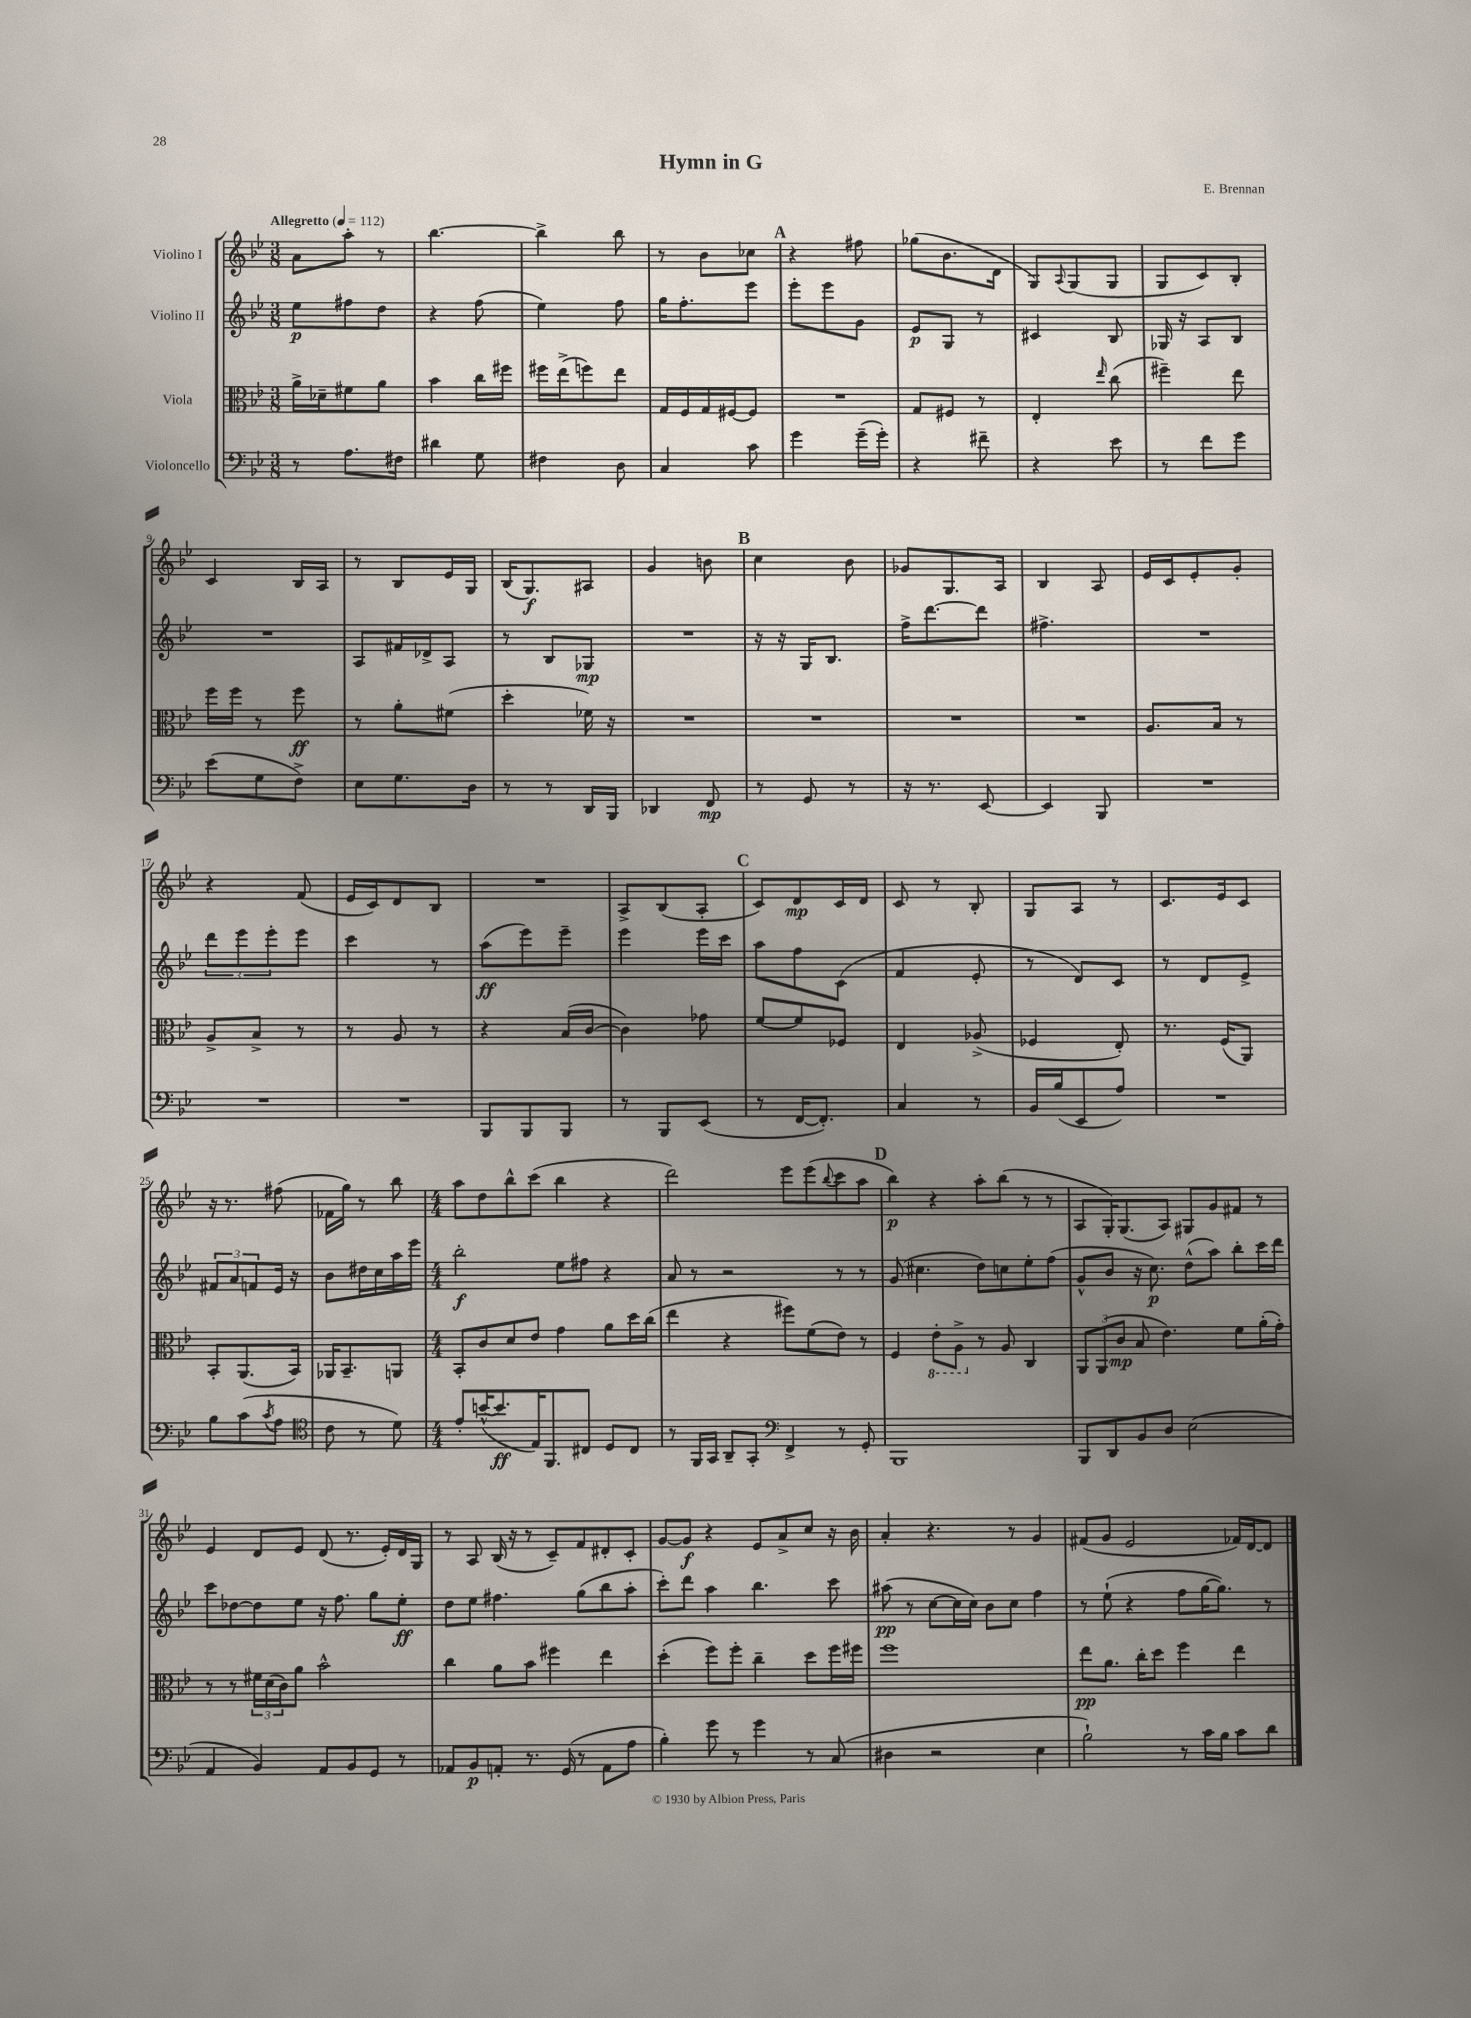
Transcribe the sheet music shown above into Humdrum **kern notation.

**kern	**kern	**kern	**kern
*staff4	*staff3	*staff2	*staff1
*clefF4	*clefC3	*clefG2	*clefG2
*k[b-e-]	*k[b-e-]	*k[b-e-]	*k[b-e-]
*M3/8	*M3/8	*M3/8	*M3/8
*MM112	*MM112	*MM112	*MM112
8r	16a^	8ee-	8a
.	16d-~	.	.
8.A	8f#	8ff#	8aa'
.	8a	8dd	8r
16F#	.	.	.
=	=	=	=
4d#	4b-	4r	[4.bb-
8G	16cc	(8ff	.
.	16ff#	.	.
=	=	=	=
4F#	16ff#	4ee-)	4bb-^]
.	(16ee-^	.	.
.	8ff)	.	.
8D	8ee-	8ff	8bb-
=	=	=	=
4C	16G	16gg	8r
.	16F	8.ff'	.
.	16G	.	8b-
.	[16F#	.	.
8c	8F#]	8eee-	8cc-
=	=	=	=
4g	4.r	8eee-'	4r
.	.	8eee-	.
(16g~	.	8g	8ff#
16g')	.	.	.
=	=	=	=
4r	8G	8e-	(8gg-
.	8F#	8G	8.b-
8f#~	8r	8r	.
.	.	.	16d
=	=	=	=
4r	4E-'	4c#	8G)
.	.	.	8qqA
.	.	.	(8G
.	16qqee-	.	.
8e-	(8cc	8B-	8G
=	=	=	=
8r	4ff#~)	16G-	8G
.	.	16r	.
8f	.	8A	8c)
8g	8ee-	8B-	8B-'
=	=	=	=
(8e-	16ff	4.r	4c
.	16ff	.	.
8G	8r	.	.
8F^)	8ff	.	16B-
.	.	.	16A
=	=	=	=
8E-	8r	8A	8r
8.G	8a'	16f#	8B-
.	.	16d-^	.
.	(8f#	8A	16e-
16D	.	.	16G
=	=	=	=
8r	4dd'	8r	(16B-
.	.	.	8.G)
8r	.	8B-	.
16DD	16f-)	8G-	8A#
16BBB-	16r	.	.
=	=	=	=
4DD-	4.r	4.r	4g
8FF	.	.	8b
=	=	=	=
8r	4.r	16r	4cc
.	.	16r	.
8GG	.	16G	.
.	.	8.B-	.
8r	.	.	8b-
=	=	=	=
16r	4.r	16ff^	8g-
8.r	.	[8.ddd	.
.	.	.	8.G
[8EE-	.	8ddd]	.
.	.	.	16A
=	=	=	=
4EE-]	4.r	4.ff#^	4B-
8BBB-	.	.	8A
=	=	=	=
4.r	8.A	4.r	16e-
.	.	.	16c
.	.	.	8e-'
.	16B-	.	.
.	8r	.	8g'
=	=	=	=
4.r	8A^	12ddd	4r
.	.	12eee-	.
.	8B-^	.	.
.	.	12eee-'	.
.	8r	8eee-	(8f
=	=	=	=
4.r	8r	4ccc	16e-
.	.	.	16c)
.	8A	.	8d
.	8r	8r	8B-
=	=	=	=
8BBB-	4r	(8aa	4.r
8BBB-	.	8eee-)	.
8BBB-	(16B-	8eee-~	.
.	[16c	.	.
=	=	=	=
8r	4c])	4eee-	8A^
8BBB-	.	.	(8B-
(8EE-	8g-	16eee-	8A'
.	.	16ccc	.
=	=	=	=
8r	[8f	8aa	8c)
[16FF	8f]	8ff	8d
8.FF'])	.	.	.
.	8F-	(8c	16c
.	.	.	16d
=	=	=	=
4C	4E-	4f	8c
.	.	.	8r
8r	(8A-^	8e-'	8B-'
=	=	=	=
16BB-	4F-	8r	8G
(16B-	.	.	.
8EE-	.	8d)	8A
8A)	8E-')	8c	8r
=	=	=	=
4.r	8.r	8r	8.c
.	.	8d	.
.	(16F	.	16e-
.	8AA)	8e-^	8c
=	=	=	=
8B-	8BB-'	12f#	16r
.	.	.	8.r
.	.	12a	.
(8c	(8.AA	.	.
.	.	12f	.
8qc	.	.	.
8A	.	16e-	(8ff#
.	16BB-)	16r	.
=	=	=	=
*clefC4	*	*	*
8c	16AA-	8b-	16f-
.	8.BB-~	.	16gg)
8r	.	16dd#	8r
.	.	16cc	.
8d)	8AA	16aa	8bb-
.	.	16eee-	.
=	=	=	=
*M4/4	*M4/4	*M4/4	*M4/4
8e-'	8BB-'	2bb-'	8aa
([16b^^	8c	.	8dd
8.b]	.	.	.
.	8d	.	8bb-^^
16E-)	8e-	.	(8ccc
8.FF	.	.	.
.	4g	8ee-	4bb-
8C#	.	8ff#	.
8D	8a	4r	4r
8C#	16dd	.	.
.	(16cc	.	.
=	=	=	=
8r	4ee-	8a	2ddd)
16FF	.	8r	.
16GG	.	.	.
8AA~	4r	2r	.
8GG'	.	.	.
*clefF4	*	*	*
4FF^	8ff#)	.	8eee-
.	(8f	.	(8eee-
.	.	.	8qqbb-
8r	8e-)	8r	8ccc
8GG'	8r	8r	8aa
=	=	=	=
1BBB-	4F	(8g	4bb-)
.	.	4.cc#	.
.	8E-'	.	4r
.	8AA^	.	.
.	8r	8dd)	8aa'
.	8A	8cc	(8bb-
.	4C	8ee-'	8r
.	.	(8ff	8r
=	=	=	=
8BBB-	12AA	8g^^	8A
.	(12AA	.	.
8DD	.	8b-	16G')
.	12c	.	.
.	.	.	(8.G
8BB-	8B-	16r	.
.	.	8.cc)	.
8D	4.e-)	.	8A)
(2E-	.	(8dd^^	8G#
.	.	8aa)	8g
.	8f	8bb-'	8f#
.	(16a'	16ccc	8r
.	16g')	16ddd	.
=	=	=	=
4AA	8r	8ccc	4e-
.	8r	[8dd-	.
4BB-)	24f#	8dd-]	8d
.	(24d	.	.
.	24c)	.	.
.	8a	8ee-	8e-
8AA	2b-^^	16r	(8d
.	.	8.ff	.
8BB-	.	.	8.r
8GG	.	8gg	.
.	.	.	16e-')
8r	.	8ee-'	16d
.	.	.	16G
=	=	=	=
8AA-	4cc	8dd	8r
8BB-	.	8ee-	8A
8AA'	8a	4.ff#	(16B-
.	.	.	16r
8.r	8b-	.	8r
.	4ff#	.	8c~)
(16GG	.	.	.
8r	.	(8gg	8f
8AA	4ee-	8bb-	8d#'
8A	.	8aa'	8c'
=	=	=	=
4B-')	(4dd'	8ccc')	[8g
.	.	8ddd	8g]
8g	8ff)	4aa	4r
8r	8ff'	.	.
4g	4cc~	4.bb-	8e-
.	.	.	8a^
8r	8dd	.	8cc
(8C	16ff	8ccc	16r
.	16ff#	.	16b-
=	=	=	=
4D#	1ff	(8aa#	4a'
.	.	8r	.
2r	.	[8cc	4.r
.	.	16cc]	.
.	.	16cc)	.
.	.	8b-	.
.	.	8cc	8r
4E-	.	4ff	4g
=	=	=	=
2B-`)	8ee-	8r	(8f#
.	8.a	(8ee-`	8g
.	.	4r	2e-
.	16cc'	.	.
.	8dd	.	.
8r	4ff	8ff	.
16c	.	[16gg	.
16B-	.	8.gg])	.
8c	4ee-	.	16f-)
.	.	.	[16d
8d	.	8r	8d]
==	==	==	==
*-	*-	*-	*-
